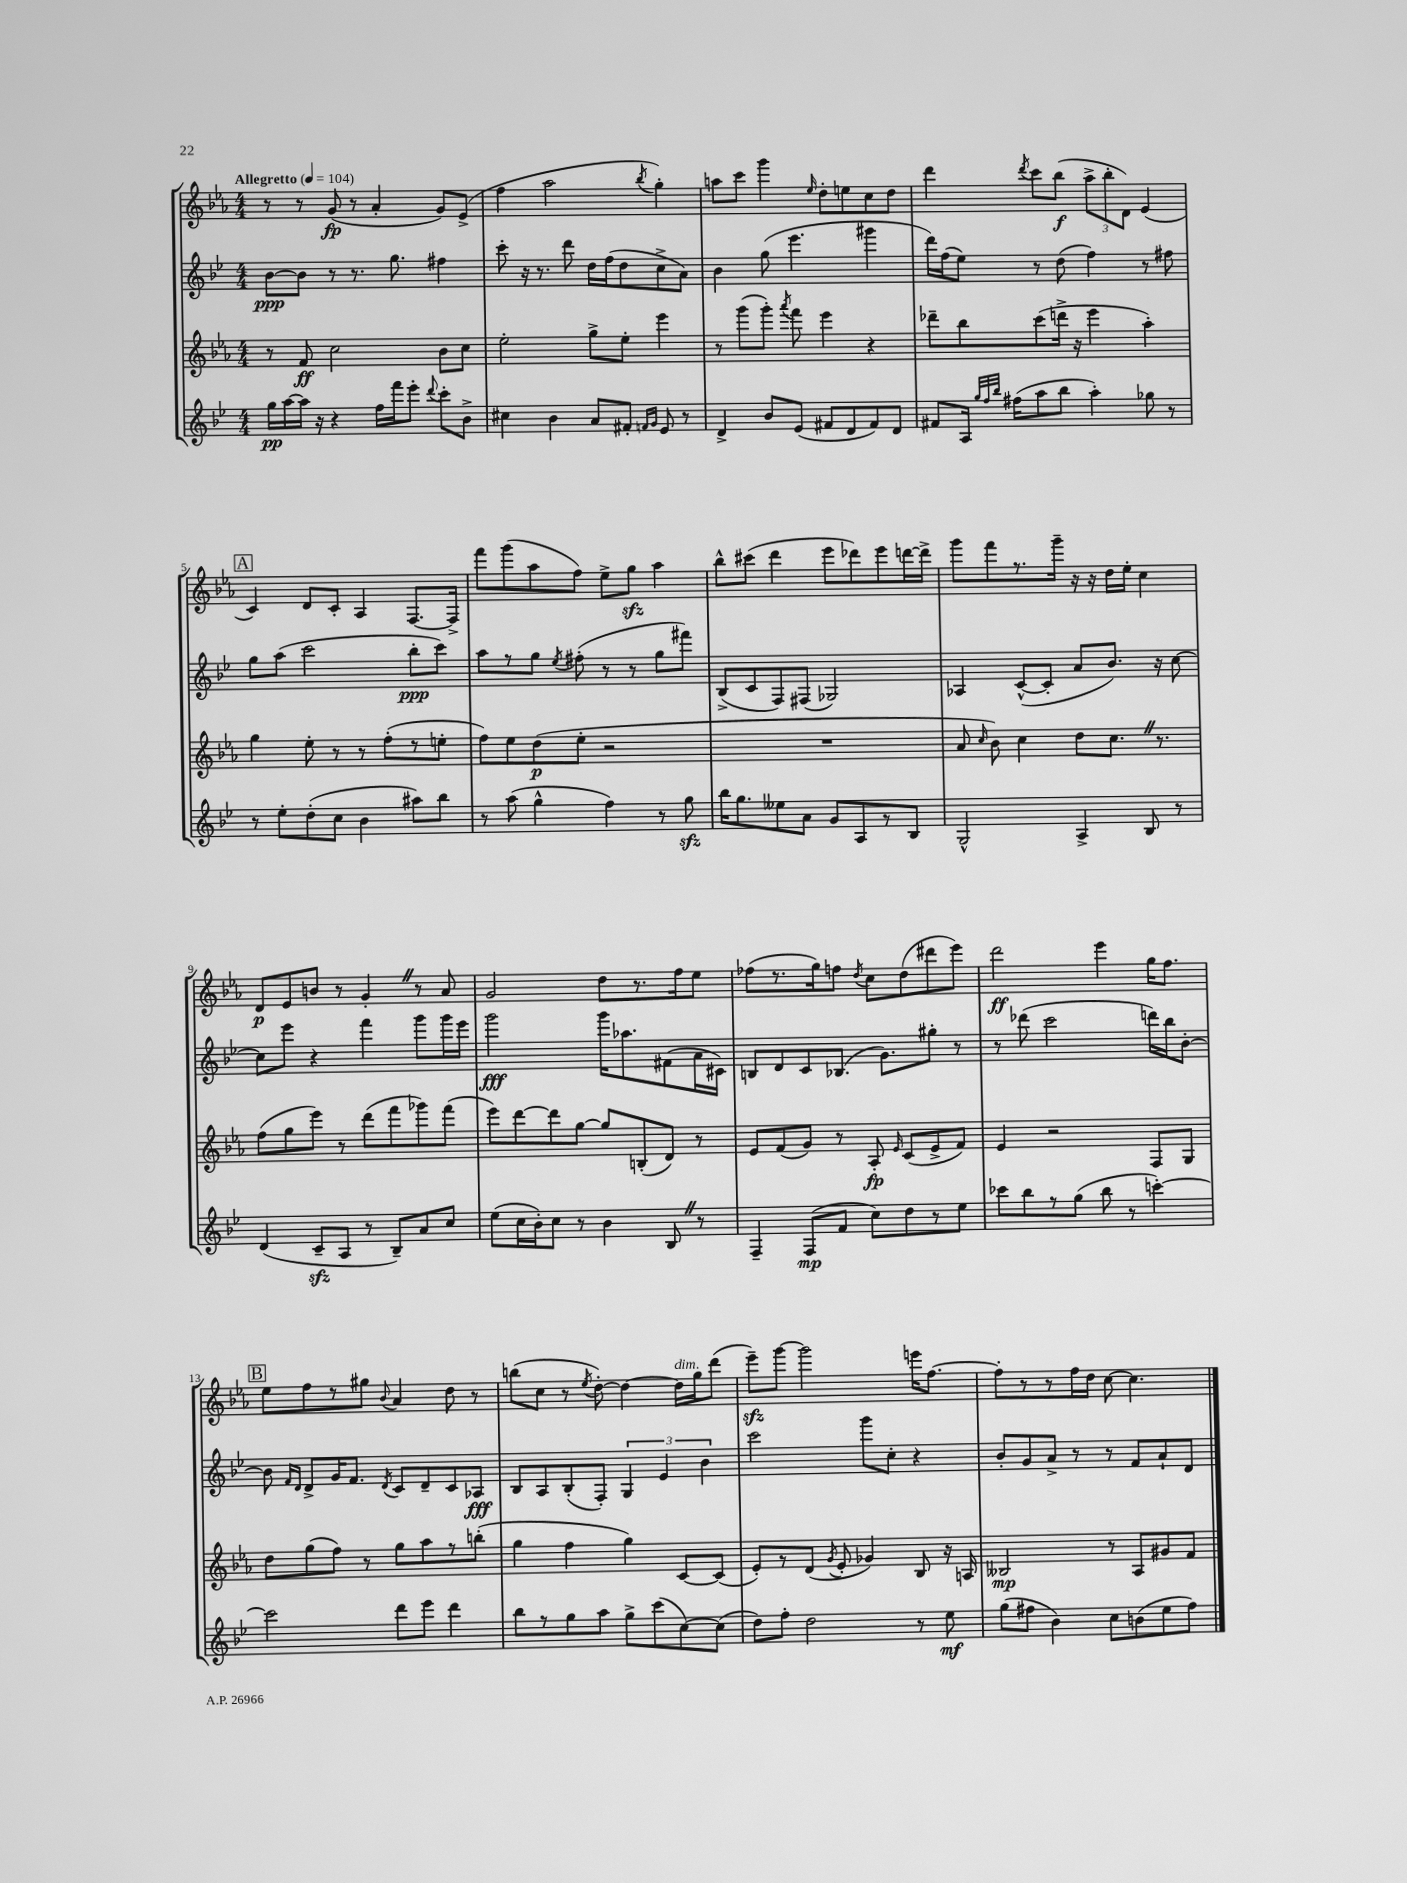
<<
\new StaffGroup <<
\new Staff = "s0" {
    \clef treble \key ees \major \numericTimeSignature \time 4/4 \tempo "Allegretto" 4 = 104
    \autoBeamOff r8 r8 g'8\fp( r8 aes'4-. g'8[) ees'8]->( |
    f''4 aes''2 \acciaccatura { bes''8 } g''4-.) |
    a''8[ c'''8] g'''4 \grace { ees''16 } d''8[-. e''8 c''8 d''8] |
    d'''4 \acciaccatura { d'''8 } c'''8[ bes''8]\f( \tuplet 3/2 { aes''8[-> bes''8-. d'8]) } ees'4( |
    \mark \markup { \box "A" } c'4) d'8[ c'8]-. aes4 f8.[~ f16]-> |
    f'''8[ g'''8( aes''8 f''8]) ees''8[-> g''8]\sfz aes''4 |
    bes''8[-^ cis'''8]( d'''4 ees'''8[ des'''8) ees'''8 d'''16~ d'''16]-> |
    g'''8[ f'''8 r8. g'''16]-- r16 r16 d''16[ ees''16]-. c''4 |
    d'8[\p ees'8 b'8] r8 g'4-. \once \override BreathingSign.text = \markup { \musicglyph "scripts.caesura.straight" } \breathe r8 aes'8 |
    g'2 d''8[ r8. f''16 ees''8] |
    fes''8[( r8. g''16) f''8] \acciaccatura { d''8 } c''8[ d''8( dis'''8 ees'''8]) |
    d'''2\ff ees'''4 g''16[ f''8.] |
    \mark \markup { \box "B" } ees''8[ f''8 r8 gis''8] \appoggiatura { bes'8 } aes'4 d''8 r8 |
    b''8[( c''8] r8 \acciaccatura { ees''8 } d''8~-.) d''4~ d''16[^\markup { \italic "dim." } g''16 d'''8]( |
    ees'''8[--\sfz) g'''8]~ g'''2 e'''16[ f''8.]~ |
    f''8[-. r8 r8 f''16 d''16] c''8~ c''4. \bar "|." |
}
\new Staff = "s1" {
    \clef treble \key bes \major \numericTimeSignature \time 4/4
    \autoBeamOff bes'8[~\ppp bes'8] r8 r8. g''8. fis''4 |
    c'''8-. r16 r8. d'''8 d''16[ f''16( d''8 c''8-> a'8]) |
    bes'4 g''8( ees'''4. gis'''4 |
    d'''16[) f''16( ees''8]) r8 d''8( f''4) r8 fis''8 |
    \mark \markup { \box "A" } g''8[ a''8]( c'''2 bes''8[-.\ppp c'''8]) |
    a''8[ r8 g''8] \acciaccatura { ees''8 } fis''8-.( r8 r8 g''8[ fis'''8]) |
    bes8[->( c'8 f8) fis8]( ges2) |
    aes4 c'8[~-^( c'8]-. a'8[ bes'8.]) r16 c''8~ |
    c''8[ ees'''8] r4 f'''4 g'''8[ g'''16 ees'''16] |
    g'''2\fff g'''16[ aes''8. fis'8( a'16 cis'16]) |
    b8[ d'8 c'8 bes8.]( g'8.[) gis''8]-. r8 |
    r8 des'''8( c'''2 d'''16[) bes''16 bes'8]~-. |
    \mark \markup { \box "B" } bes'8 \grace { f'16[ d'16] } d'8[-> g'16 f'8.] \acciaccatura { d'8 } c'8[ d'8-- c'8 aes8]\fff |
    bes8[ a8 bes8-.( f8]-.) \tuplet 3/2 { g4 ees'4 bes'4 } |
    c'''2 g'''8[ c''8]-. r4 |
    bes'8[-. g'8 a'8]-> r8 r8 f'8[ a'8-! d'8] \bar "|." |
}
\new Staff = "s2" {
    \clef treble \key ees \major \numericTimeSignature \time 4/4
    \autoBeamOff r8 f'8\ff c''2 bes'8[ c''8] |
    ees''2-. g''8[-> ees''8]-. ees'''4 |
    r8 g'''8[( g'''8]-.) \acciaccatura { aes'''8 } f'''8 ees'''4 r4 |
    des'''8[-- bes''8 c'''8( d'''16]-> r16 ees'''4 aes''4-.) |
    \mark \markup { \box "A" } g''4 ees''8-. r8 r8 f''8[-.( r8 e''8]-. |
    f''8[) ees''8 d''8\p( ees''8]-. r2 |
    R1 |
    aes'8 \grace { c''16 } bes'8) c''4 d''8[ c''8.] \once \override BreathingSign.text = \markup { \musicglyph "scripts.caesura.straight" } \breathe r8. |
    f''8[( g''8 ees'''8]) r8 d'''8[( f'''8 ges'''8) f'''8]( |
    ees'''8[) d'''8~ d'''8 g''8]~ g''8[ b8-.( d'8]) r8 |
    ees'8[ f'8( g'8]) r8 aes8-.\fp \grace { ees'16 } c'8[( ees'8-> f'8]) |
    ees'4 r2 f8[ g8] |
    \mark \markup { \box "B" } d''8[ g''8( f''8]) r8 g''8[ aes''8 r8 b''8]-.( |
    g''4 f''4 g''4) c'8[~ c'8]( |
    ees'8[-.) r8 d'8]( \acciaccatura { g'8 } ees'8-. ges'4) bes8 r16 a16 |
    beses2\mp r8 aes8[ gis'8 f'8] \bar "|." |
}
\new Staff = "s3" {
    \clef treble \key bes \major \numericTimeSignature \time 4/4
    \autoBeamOff g''16[\pp a''16~ a''16] r16 r4 f''16[ f'''16 ees'''8]-. \appoggiatura { d'''8 } c'''8[-. bes'8]-> |
    cis''4 bes'4 a'8[ fis'8]-. \grace { f'16[ g'16] } ees'8 r8 |
    d'4-> bes'8[ ees'8]( fis'8[ d'8 fis'8) d'8] |
    fis'8[ a16] \grace { g''32[ f''32 bes''32] } fis''16[( a''8 bes''8] a''4-.) ges''8 r8 |
    \mark \markup { \box "A" } r8 ees''8[-. d''8-.( c''8] bes'4 ais''8[) bes''8] |
    r8 a''8( g''4-^ f''4) r8 g''8\sfz |
    bes''16[ g''8. eeses''8 a'8] g'8[ a8 r8 bes8] |
    g2-^ a4-> bes8 r8 |
    d'4( c'8[--\sfz a8] r8 bes8[--) a'8 c''8] |
    ees''8[( c''16 bes'16-.) c''8] r8 bes'4 bes8 \once \override BreathingSign.text = \markup { \musicglyph "scripts.caesura.straight" } \breathe r8 |
    f4-- f8[\mp( f'8] c''8[) d''8 r8 ees''8] |
    ces'''8[ bes''8 r8 g''8]( bes''8 r8 c'''4~-.) |
    \mark \markup { \box "B" } c'''2 d'''8[ ees'''8] d'''4 |
    bes''8[ r8 g''8 a''8] g''8[-> c'''8( c''8~) c''8]( |
    d''8[) f''8]-. d''2 r8 ees''8\mf |
    g''8[( fis''8] bes'4) c''8[ b'8( ees''8 fis''8]) \bar "|." |
}
>>
>>
